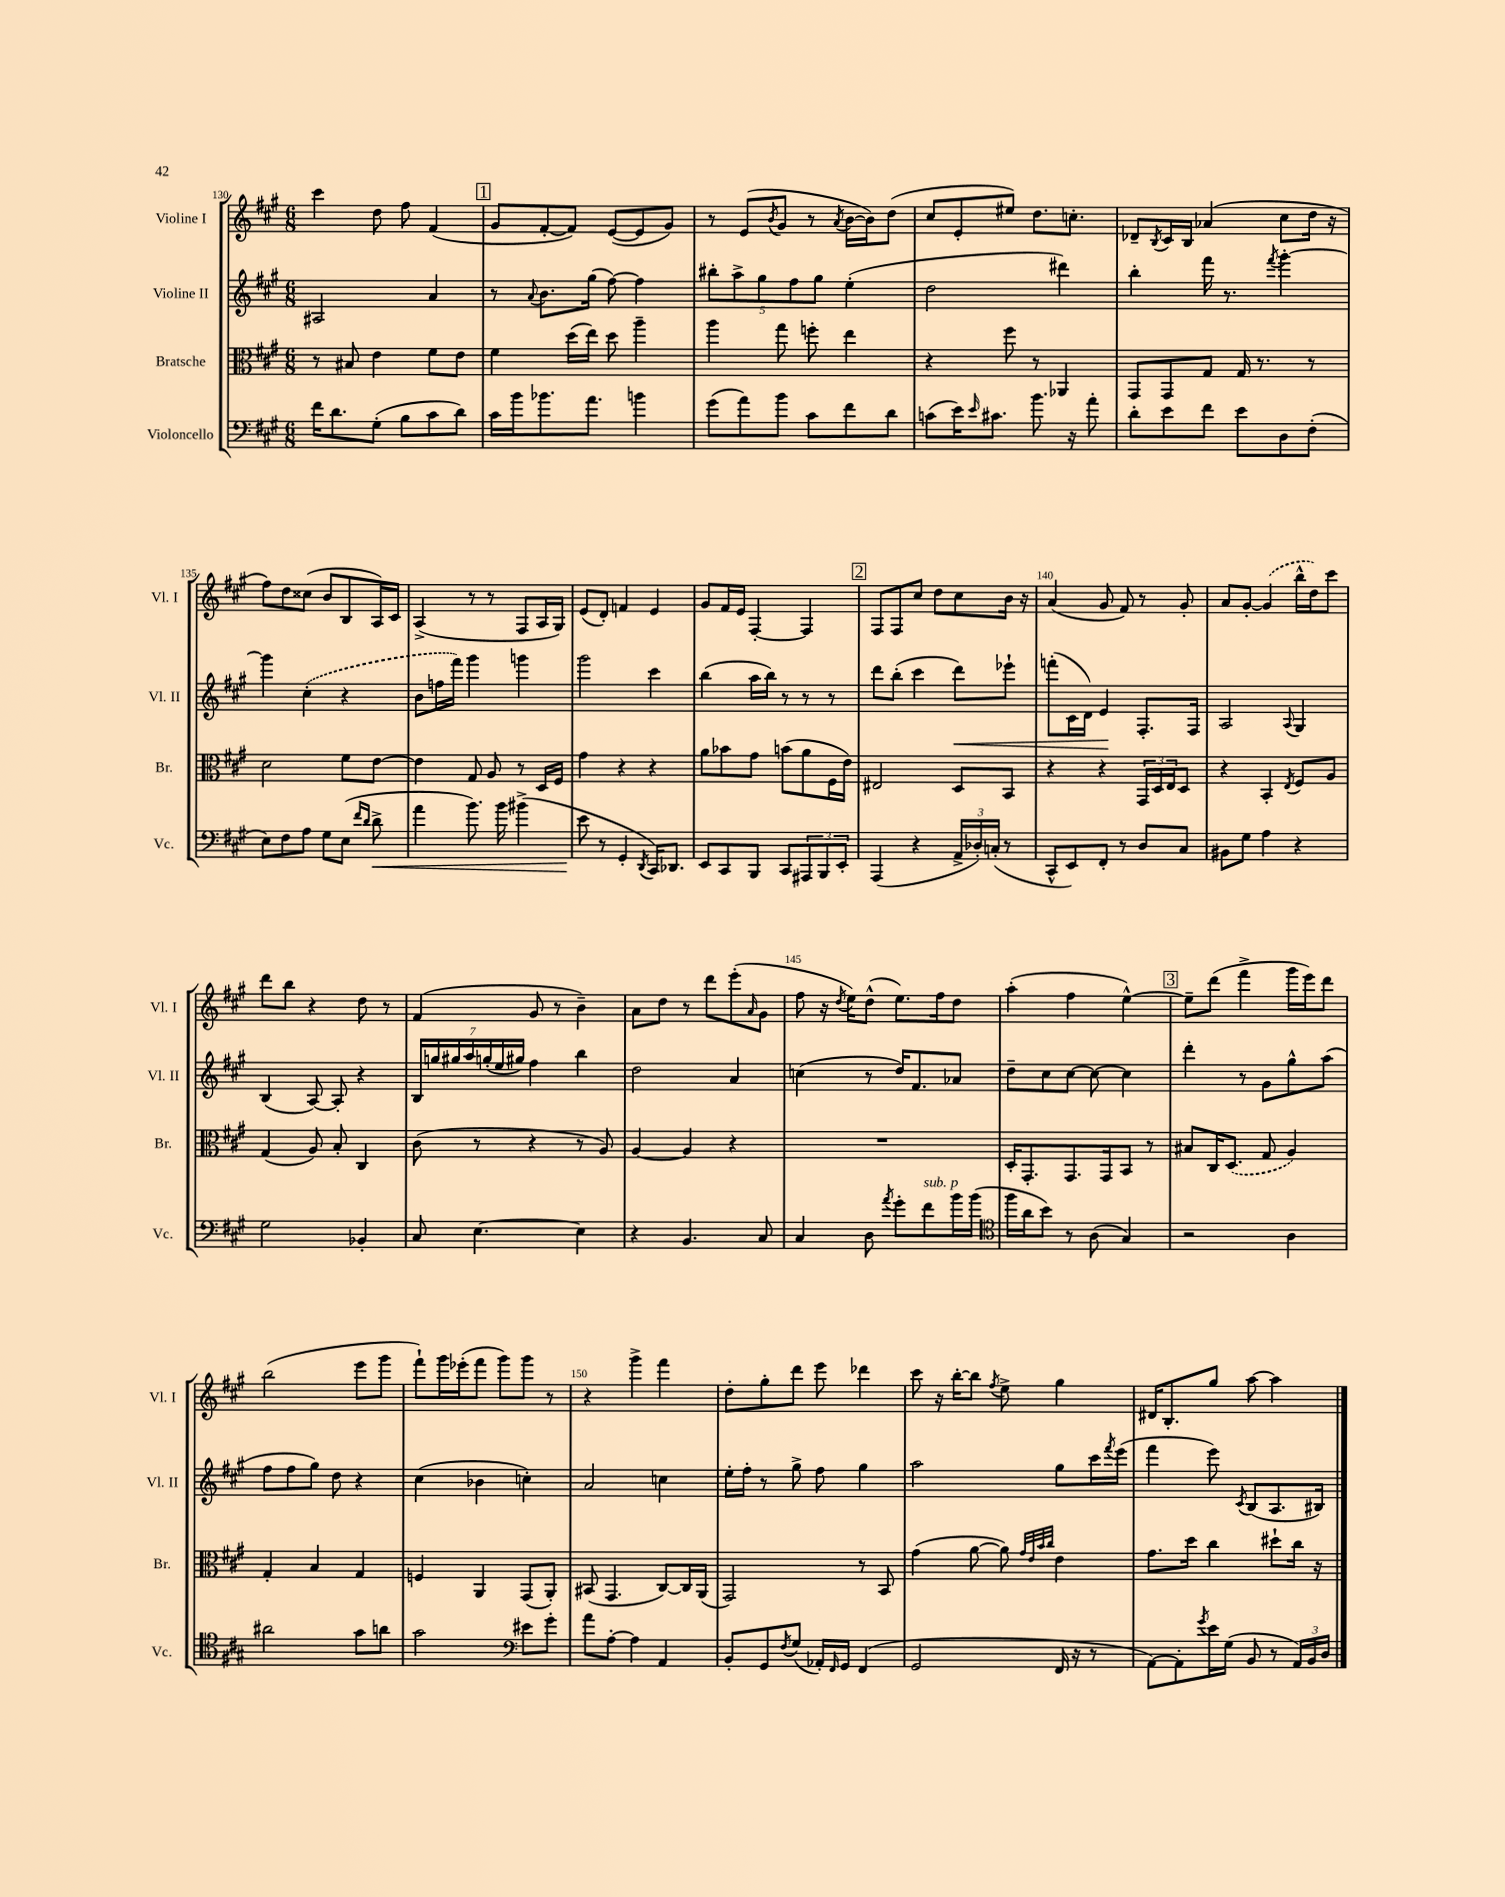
<<
\new StaffGroup <<
\new Staff = "s0" \with { instrumentName = "Violine I" shortInstrumentName = "Vl. I" } {
    \clef treble \key a \major \numericTimeSignature \time 6/8
    cis'''4 d''8 fis''8 fis'4( |
    \mark \markup { \box "1" } gis'8 fis'8~-. fis'8) e'8~( e'8 gis'8) |
    r8 e'8( \acciaccatura { b'8 } gis'8 r8 \acciaccatura { a'8 } b'16~ b'16) d''8( |
    cis''8 e'8-. eis''8) d''8. c''8.-. |
    des'8-- \acciaccatura { b8 } cis'16 b16 aes'4( cis''8 d''16 r16 |
    fis''8) d''8 cisis''8( b'8 b8 a16) cis'16 |
    a4->( r8 r8 fis8 a16 gis16) |
    e'8( d'8-.) f'4 e'4 |
    gis'8 fis'16 e'16 fis4~-. fis4 |
    \mark \markup { \box "2" } fis8 fis8 cis''8 d''8 cis''8 b'16 r16 |
    a'4( gis'8 fis'8) r8 gis'8-. |
    a'8 gis'8~-. \once \slurDashed gis'4( b''16-^ d''16) cis'''8 |
    d'''8 b''8 r4 d''8 r8 |
    fis'4( gis'8 r8 b'4--) |
    a'8 d''8 r8 d'''8 e'''8-.( \grace { a'16 } gis'8 |
    fis''8 r16 \acciaccatura { d''8 } e''16) d''8-^( e''8.) fis''16 d''8 |
    a''4-.( fis''4 e''4~-^) |
    \mark \markup { \box "3" } e''8-- d'''8( fis'''4-> gis'''16 e'''16) d'''8 |
    b''2( e'''8 gis'''8 |
    fis'''8-!) gis'''16 ees'''16-.( fis'''8 gis'''8) gis'''8 r8 |
    r4 gis'''4-> fis'''4 |
    d''8-. gis''8-. d'''8 e'''8 des'''4 |
    cis'''8 r16 b''16~-. b''8 \acciaccatura { fis''8 } e''8-> gis''4 |
    dis'16 b8.-. gis''8 a''8~ a''4 \bar "|." |
}
\new Staff = "s1" \with { instrumentName = "Violine II" shortInstrumentName = "Vl. II" } {
    \clef treble \key a \major \numericTimeSignature \time 6/8
    ais2 a'4 |
    \mark \markup { \box "1" } r8 \appoggiatura { a'8 } b'8. gis''16( fis''8~) fis''4 |
    \tuplet 5/4 { bis''8-. a''8-> gis''8 fis''8 gis''8 } e''4-.( |
    d''2 dis'''4) |
    b''4-. fis'''16 r8. \acciaccatura { fis'''8 } gis'''4~-. |
    gis'''4 \once \slurDashed cis''4-.( r4 |
    b'8 f''16 fis'''16) gis'''4 g'''4 |
    gis'''2 cis'''4 |
    b''4( a''16 b''16) r8 r8 r8 |
    \mark \markup { \box "2" } d'''8 b''8-.( cis'''4 d'''8\<) ees'''8-! |
    f'''8-.( cis'16 d'16) e'4\! fis8.-. fis16 |
    a2 \appoggiatura { a8 } gis4 |
    b4( a8~) a8-. r4 |
    \tuplet 7/4 { b16 g''16 gis''16 a''16 g''16-.( e''16 gis''16) } fis''4 b''4 |
    d''2 a'4 |
    c''4( r8 d''16) fis'8. aes'8 |
    d''8-- cis''8 cis''8~ cis''8~ cis''4 |
    \mark \markup { \box "3" } d'''4-. r8 gis'8 gis''8-^ a''8( |
    fis''8 fis''8 gis''8) d''8 r4 |
    cis''4( bes'4 c''4-.) |
    a'2 c''4 |
    e''16-. fis''16-. r8 gis''8-> fis''8 gis''4 |
    a''2 gis''8 cis'''16 \acciaccatura { fis'''8 } e'''16( |
    fis'''4 e'''8) \acciaccatura { cis'8 } b8( a8. bis16) \bar "|." |
}
\new Staff = "s2" \with { instrumentName = "Bratsche" shortInstrumentName = "Br." } {
    \clef alto \key a \major \numericTimeSignature \time 6/8
    r8 bis8 e'4 fis'8 e'8 |
    \mark \markup { \box "1" } fis'4 d''16( e''16) d''8 a''4-- |
    a''4 gis''8 f''8-. e''4 |
    r4 fis''8 r8 aes,4 |
    gis,8 gis,8 gis8 gis16 r8. r8 |
    d'2 fis'8 e'8~ |
    e'4 gis8 a8 r8 d16 fis16 |
    gis'4 r4 r4 |
    a'8 bes'8 gis'8 b'8( a'8 fis16 e'16) |
    \mark \markup { \box "2" } eis2 d8 b,8 |
    r4 r4 \tuplet 3/2 { gis,16 d16 e16 } d8 |
    r4 b,4-. \acciaccatura { e8 } fis8 a8 |
    gis4( a8) b8-. cis4 |
    cis'8( r8 r4 r8 a8) |
    a4~ a4 r4 |
    R2. |
    d16-. gis,8.-. gis,8. gis,16 b,8 r8 |
    \mark \markup { \box "3" } bis8 cis16 \once \slurDashed d8.( gis8 a4) |
    gis4-. b4 gis4 |
    f4 a,4 gis,8( a,8-.) |
    bis,8( gis,4. cis8~) cis16 a,16( |
    gis,2) r8 b,8 |
    gis'4( a'8~ a'8) \grace { gis'32 e'32 b'32 cis''32 } e'4 |
    gis'8. d''16 cis''4 dis''8-! cis''16 r16 \bar "|." |
}
\new Staff = "s3" \with { instrumentName = "Violoncello" shortInstrumentName = "Vc." } {
    \clef bass \key a \major \numericTimeSignature \time 6/8
    fis'16 d'8. gis8-.( b8 cis'8 d'8) |
    \mark \markup { \box "1" } cis'16 b'16 bes'8. a'8. b'4 |
    gis'8( a'8) b'8 cis'8 fis'8 d'8 |
    c'8( e'16) \grace { e'16 } cis'8. b'8. r16 a'8-. |
    d'8-. e'8 fis'8 e'8 d8 fis8-.( |
    e8) fis8 a8 gis8 e8( \grace { fis'16 d'16 } d'8->\< |
    a'4 b'8.) b'16 bis'4->( |
    e'8\! r8 gis,4-. \acciaccatura { d,8 } cis,16) des,8. |
    e,8 cis,8 b,,8 cis,8 \tuplet 3/2 { ais,,8 b,,8 e,8-. } |
    \mark \markup { \box "2" } a,,4( r4 \tuplet 3/2 { a,16-> des16-.) c16-.( } r8 |
    cis,8-^ e,8) fis,8-. r8 d8 cis8 |
    bis,8 gis8 a4 r4 |
    gis2 bes,4-. |
    cis8 e4.~ e4 |
    r4 b,4. cis8 |
    cis4 d8 \acciaccatura { a'8 } gis'8-. fis'8^\markup { \italic "sub. p" } b'16 b'16( |
    \clef tenor fis''16 a'16 b'8) r8 a8( gis4) |
    \mark \markup { \box "3" } r2 a4 |
    ais'2 gis'8 a'8 |
    gis'2 \clef bass eis'8 gis'8-. |
    a'8 a8~-. a4 a,4 |
    b,8-. gis,8 \acciaccatura { fis8 } gis8( aes,16-.) \grace { fis,16 } gis,16 fis,4( |
    gis,2 fis,16 r16 r8 |
    a,8~) a,8-. \acciaccatura { gis'8 } e'16 gis16( b,8 r8 \tuplet 3/2 { a,16) b,16 d16 } \bar "|." |
}
>>
>>
\layout { \context { \Score currentBarNumber = #130 \override BarNumber.break-visibility = ##(#f #t #t) barNumberVisibility = #(every-nth-bar-number-visible 5) } }
